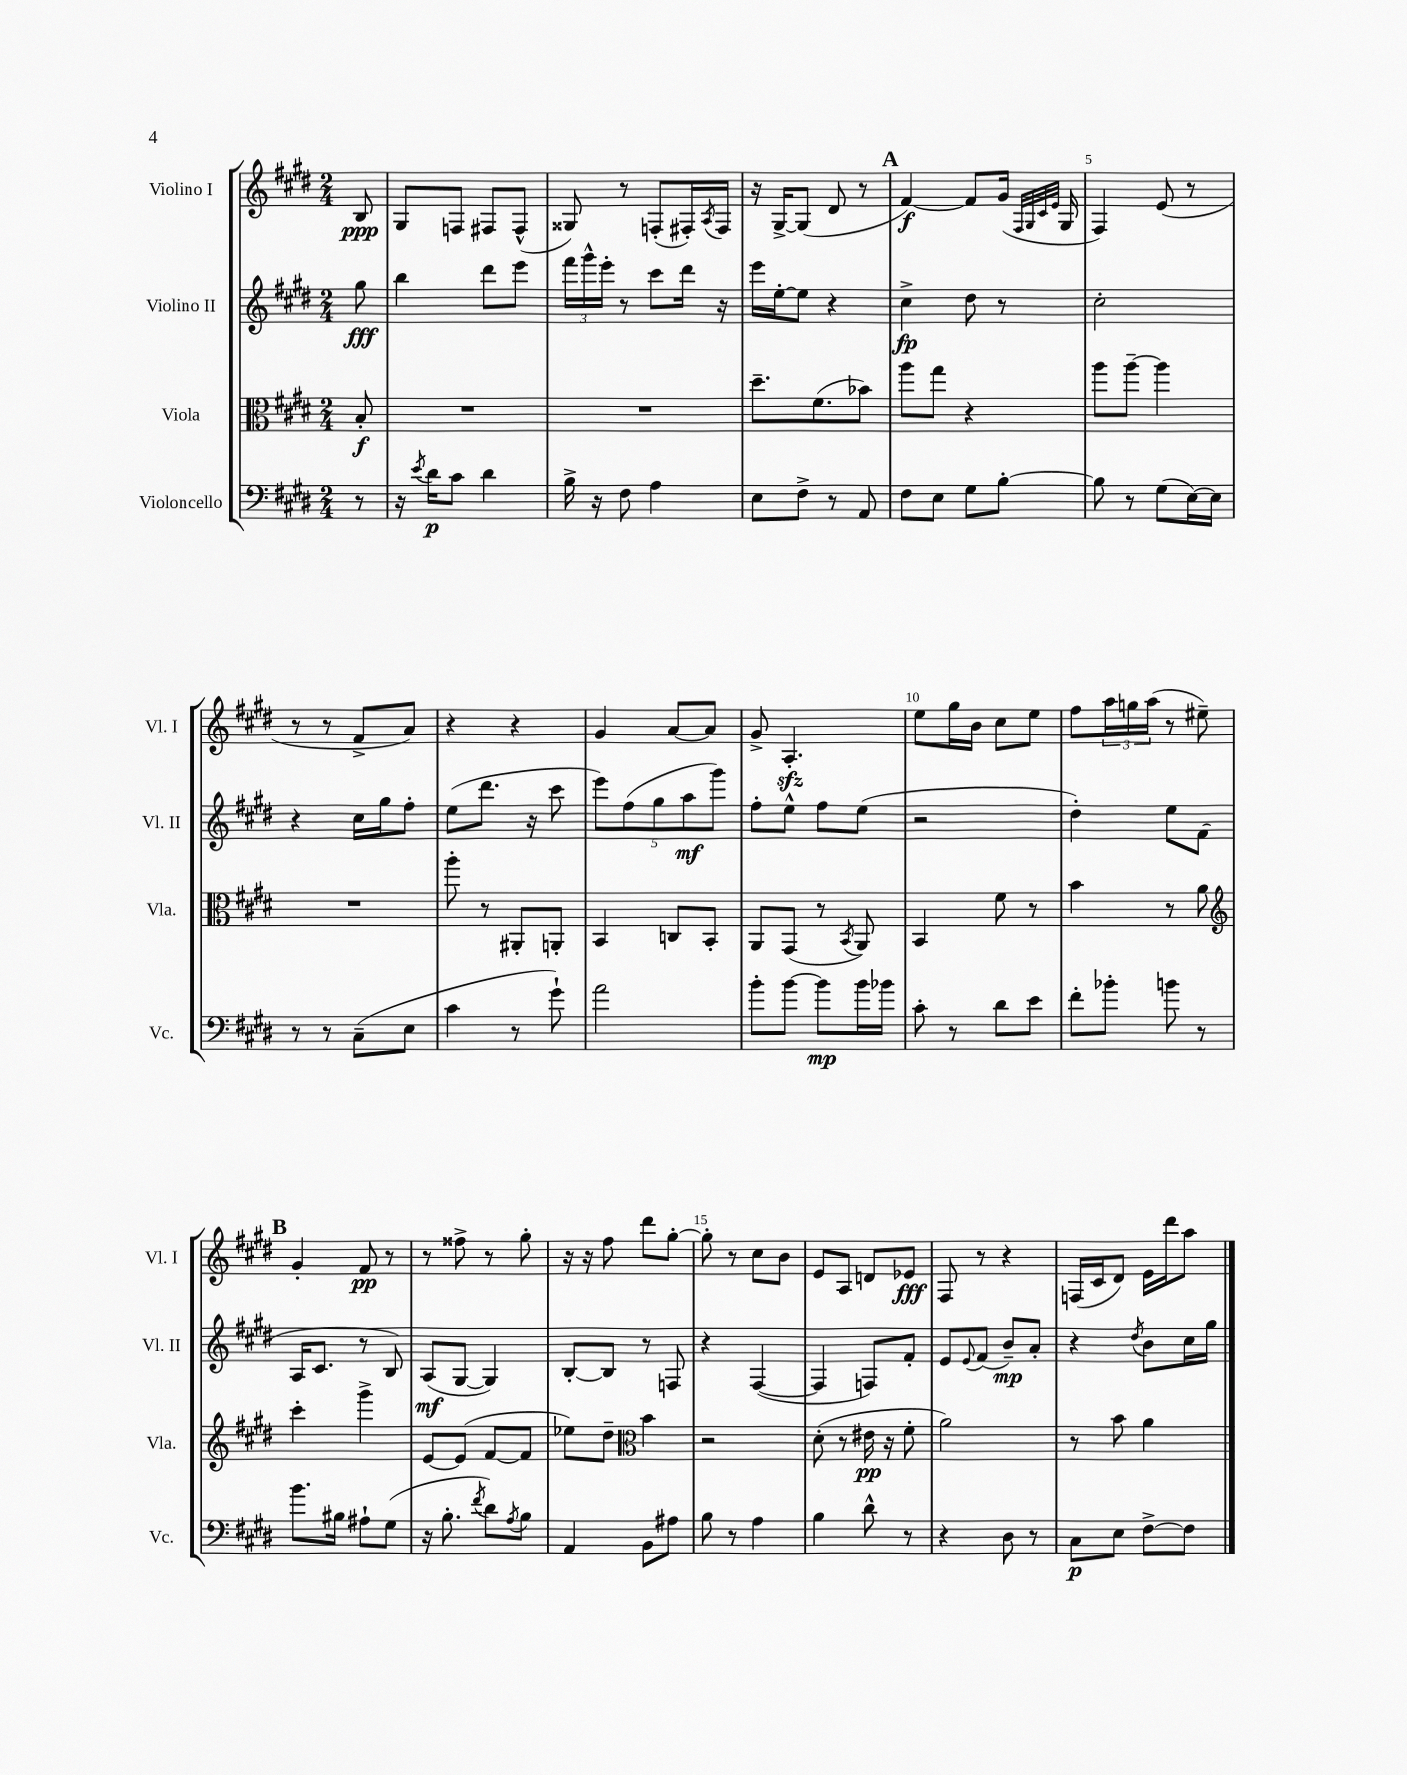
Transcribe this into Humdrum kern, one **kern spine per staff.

**kern	**kern	**kern	**kern
*staff4	*staff3	*staff2	*staff1
*clefF4	*clefC3	*clefG2	*clefG2
*k[f#c#g#d#]	*k[f#c#g#d#]	*k[f#c#g#d#]	*k[f#c#g#d#]
*M2/4	*M2/4	*M2/4	*M2/4
8r	8B'	8gg#	8B
=	=	=	=
16r	2r	4bb	8G#
8qe	.	.	.
16d#	.	.	.
8c#	.	.	8F
4d#	.	8ddd#	8F#
.	.	8eee	(8F#^^
=	=	=	=
16B^	2r	24fff#	8G##)
.	.	24ggg#^^	.
16r	.	.	.
.	.	24eee'	.
8F#	.	8r	8r
4A	.	8ccc#	(8F'
.	.	16ddd#	16F#')
.	.	.	8qA
.	.	16r	16F#
=	=	=	=
8E	8.dd#~	16eee	16r
.	.	[16ee'	[16G#^
8F#^	.	8ee]	(8G#]
.	(8.f#	.	.
8r	.	4r	8d#
8AA	8b-)	.	8r
=	=	=	=
8F#	8aa	4cc#^	[4f#)
8E	8gg#	.	.
8G#	4r	8dd#	8f#]
[8B'	.	8r	(16g#
.	.	.	32qqF#
.	.	.	32qqG#
.	.	.	32qqc#
.	.	.	32qqe
.	.	.	16G#
=	=	=	=
8B]	8aa	2cc#'	4F#)
8r	[8aa~	.	.
(8G#	4aa]	.	(8e
[16E)	.	.	8r
16E]	.	.	.
=	=	=	=
8r	2r	4r	8r
8r	.	.	8r
(8C#~	.	16cc#	8f#^
.	.	16gg#	.
8E	.	8ff#'	8a)
=	=	=	=
4c#	8aa'	(8ee	4r
.	8r	8.ddd#	.
8r	8AA#'	.	4r
.	.	16r	.
8g#`)	8AA'	8ccc#	.
=	=	=	=
2a	4BB	10eee)	4g#
.	.	(10ff#	.
.	.	10gg#	.
.	8C	.	[8a
.	.	10aa	.
.	8BB'	.	8a]
.	.	10ggg#)	.
=	=	=	=
8b'	8AA	8ff#'	8g#^
[8b	(8GG#	8ee^^	4.A'
8b]	8r	8ff#	.
.	8qBB	.	.
16b	8AA)	(8ee	.
16b-	.	.	.
=	=	=	=
8c#'	4BB	2r	8ee
8r	.	.	16gg#
.	.	.	16b
8d#	8f#	.	8cc#
8e	8r	.	8ee
=	=	=	=
8f#'	4b	4dd#')	8ff#
8b-'	.	.	24aa
.	.	.	24gg
.	.	.	(24aa
8b	8r	8ee	8r
8r	8a	(8f#	8ee#~)
=	=	=	=
*	*clefG2	*	*
8.b	4ccc#'	16A	4g#'
.	.	8.c#	.
16B#	.	.	.
8A#`	4ggg#^	8r	8f#
(8G#	.	8B)	8r
=	=	=	=
16r	[8e	(8A	8r
8.B'	.	.	.
.	(8e]	[8G#	8ff##^
8qf#	.	.	.
8d#)	[8f#	4G#])	8r
8qA	.	.	.
8B	8f#]	.	8gg#'
=	=	=	=
4AA	8ee-)	[8B'	16r
.	.	.	16r
.	8dd#~	8B]	8ff#
*	*clefC3	*	*
8BB	4b	8r	8ddd#
8A#	.	8F	[8gg#'
=	=	=	=
8B	2r	4r	8gg#']
8r	.	.	8r
4A	.	([4F#	8cc#
.	.	.	8b
=	=	=	=
4B	(8d#'	4F#]	8e
.	8r	.	8A
8d#^^	16e#	8F)	8d
.	16r	.	.
8r	8f#'	8f#'	8e-
=	=	=	=
4r	2a)	8e	8F#
.	.	8qqe	.
.	.	(8f#	8r
8D#	.	8b~)	4r
8r	.	8a'	.
=	=	=	=
8C#	8r	4r	(16F
.	.	.	16c#
8E	8b	.	8d#)
.	.	8qdd#	.
[8F#^	4a	8b	16e
.	.	.	16ddd#
8F#]	.	16cc#	8aa
.	.	16gg#	.
==	==	==	==
*-	*-	*-	*-
